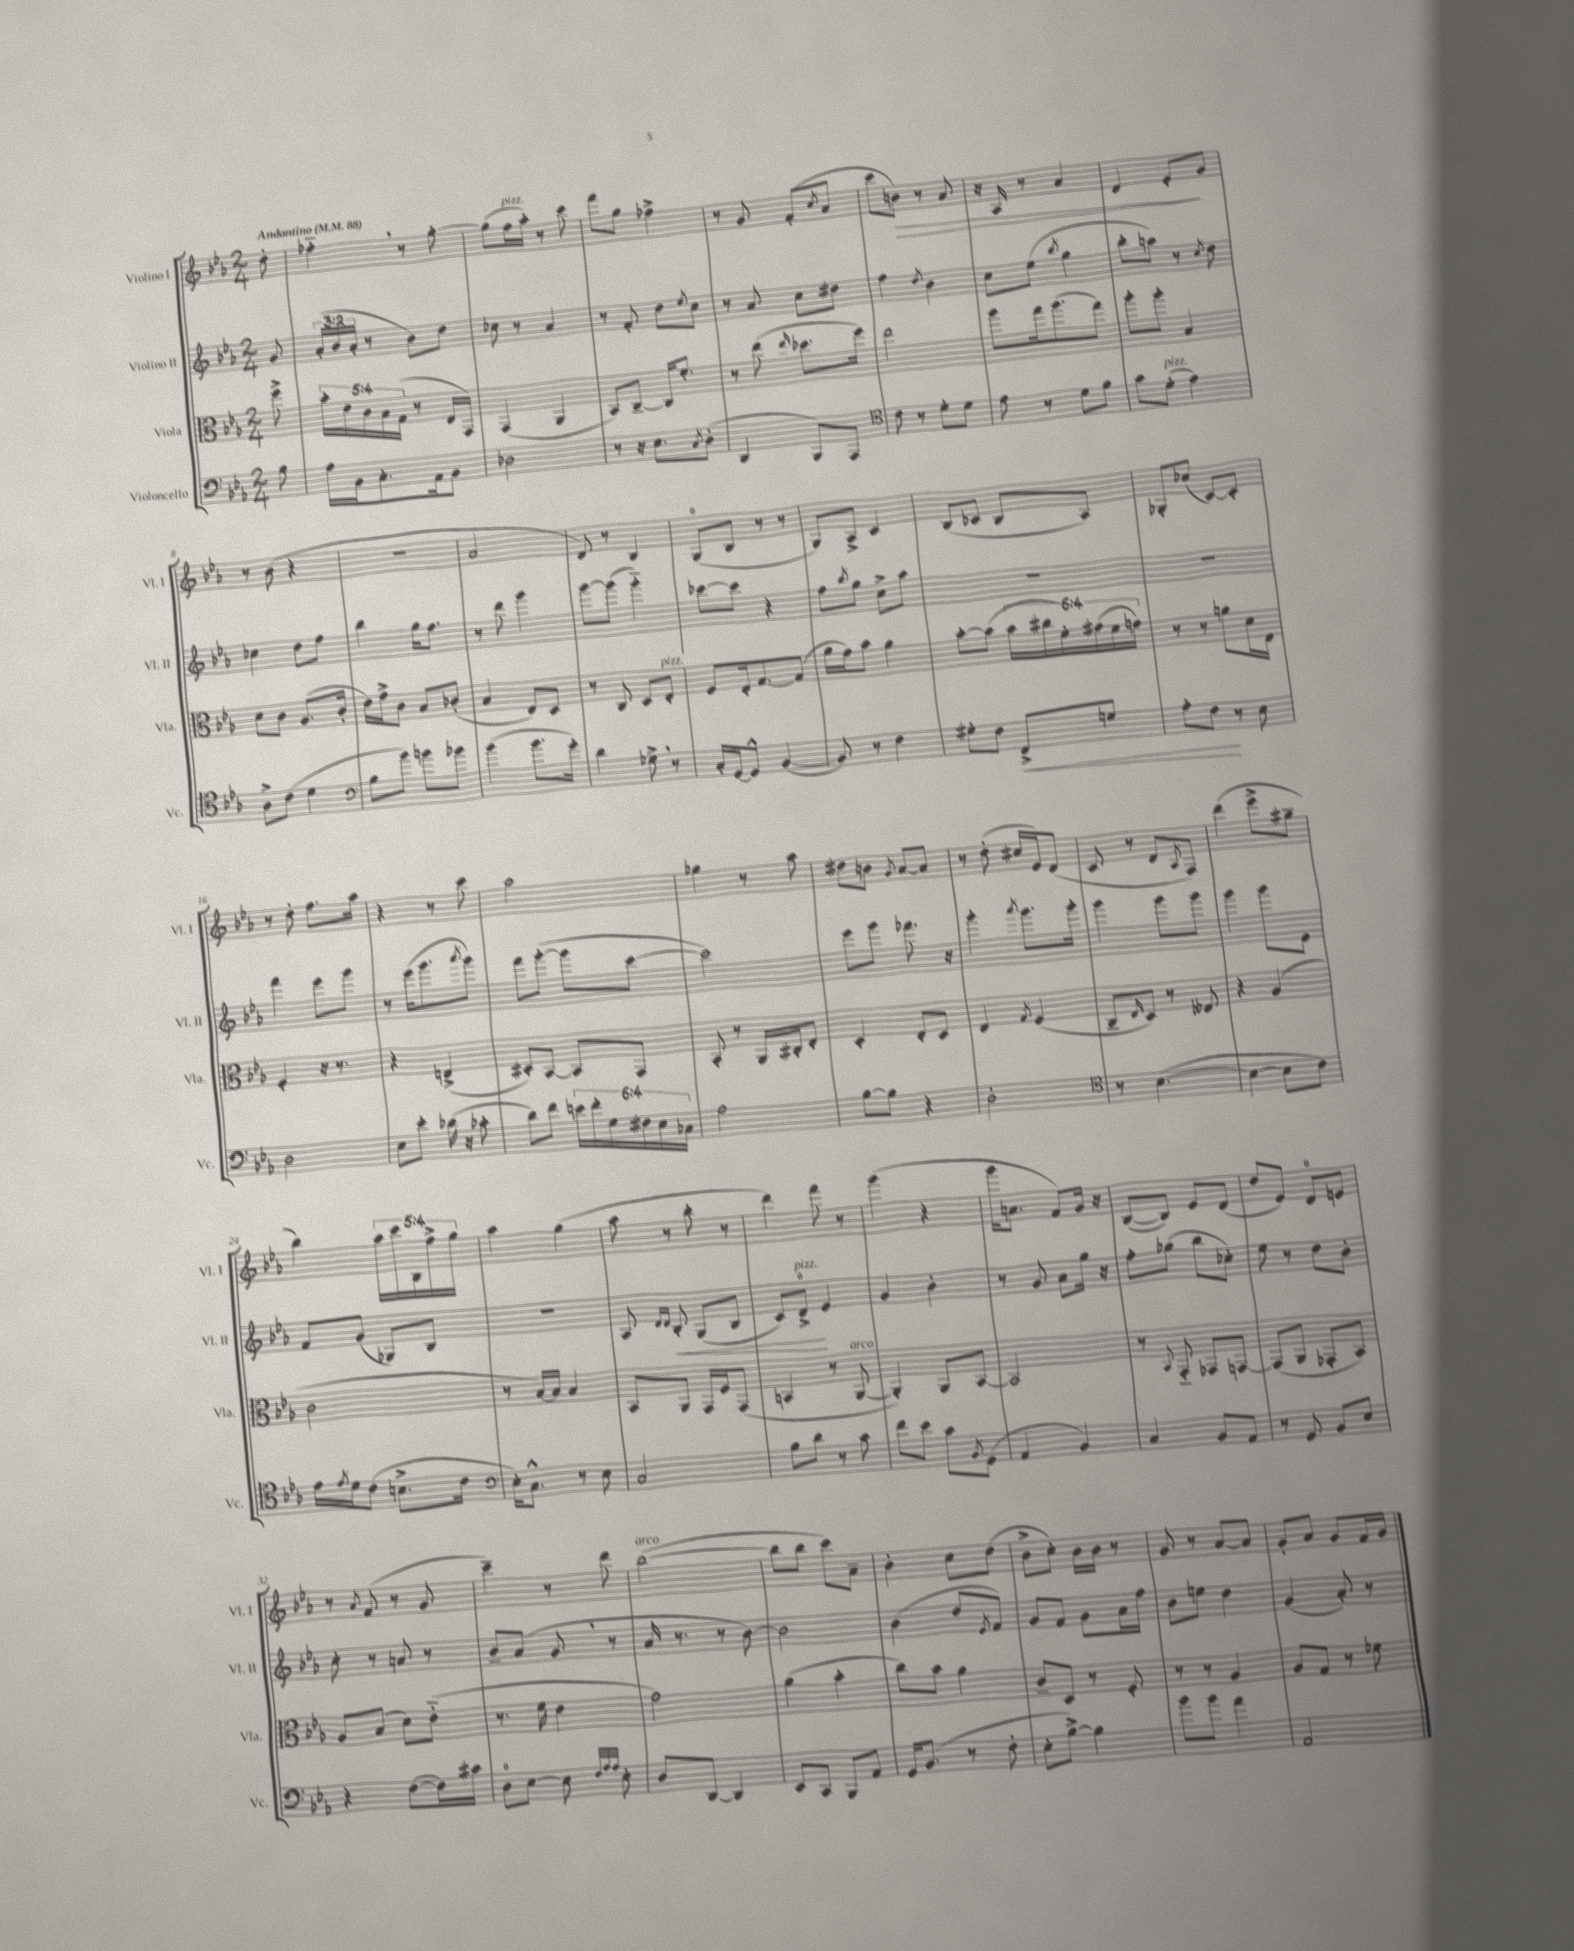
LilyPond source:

<<
\new StaffGroup <<
\new Staff = "s0" \with { instrumentName = "Violino I" shortInstrumentName = "Vl. I" } {
    \clef treble \key ees \major \numericTimeSignature \time 2/4 \override Staff.TupletNumber.text = #tuplet-number::calc-fraction-text \partial 8 \tempo "Andantino" 4 = 88
    d''8-. |
    fes''4-_ \breathe r8 g''8~-. |
    g''8( f''16^\markup { \italic "pizz." } aes''16-.) r8 c'''8 |
    f'''8 g''8 fes''4-> |
    r8 g'8 f'8-.( \acciaccatura { c''8 } aes'8 |
    c'''8 b'8\>) r8 aes'8 |
    r16 aes16 r8 aes'4 |
    d'4 ees'8-.\! g'8 |
    r8 bes'8( r4 |
    r2 |
    aes'2 |
    d'8) r8 bes4 |
    g8-0( bes8 r8 r8 |
    g8) aes8-> c'4 |
    bes8( ces'8 bes8 aes8) |
    ges8-. ces''8( c'8~) c'8-. |
    r8 d''8-. f''8. aes''16 |
    r4 r8 c'''8 |
    aes''2 |
    ges''4 r8 aes''8 |
    dis''8 b'8 \acciaccatura { g'8 } aes'8~ aes'8 |
    r8 d''8-.( cis''16 ees'16) d'8( |
    c'8 r8 d'8 \acciaccatura { aes8 } f8) |
    d'''4( ees'''8-> gis''8-- |
    bes''4) \tuplet 5/4 { aes''16 c'''16 bes16 f''16-> g''16 } |
    aes''4 g''4( |
    aes''8 r8 bes''8-. r8 |
    d'''4) f'''8 r8 |
    g'''4( r4 |
    g'''16 a'8. f'8) g'16 r16 |
    bes8~( bes8) ees'8 d'8( |
    d''8 ees'8) d'8-0 e'8 |
    r8 \acciaccatura { aes'8 } f'8( r8 g'8 |
    c'''4--) r8 d'''8 |
    bes''2~^\markup { \italic "arco" }( |
    bes''8 bes''8 c'''8) aes'8-- |
    bes'4-. c''8 d''8( |
    bes'8-> c''8-.) bes'16 bes'16 r8 |
    g'8 r8 aes'8~ aes'8 |
    g'8-. aes'8 g'8 f'16 g'16 \bar "|." |
}
\new Staff = "s1" \with { instrumentName = "Violino II" shortInstrumentName = "Vl. II" } {
    \clef treble \key ees \major \numericTimeSignature \time 2/4 \override Staff.TupletNumber.text = #tuplet-number::calc-fraction-text \partial 8
    g'8 |
    \tuplet 3/2 { aes'16-.( bes'16 aes'16-. } r8 bes'8) d''8 |
    ces''8 r8 aes'4 |
    r8 f'8-. d''8 \acciaccatura { ees''8 } c''8 |
    r8 aes'8 c''8 dis''8 |
    f''4 \acciaccatura { d''8 } bes'4 |
    c''8 ees''8( \acciaccatura { bes''8 } g''4 |
    bes''8-. a''8) r8 \acciaccatura { c''8 } d''8 |
    ces''4 d''8 f''8 |
    bes''4 g''16 f''8. |
    r8 d'''8 g'''4 |
    g'''8~ g'''8( g'''4-_) |
    ces'''8~ ces'''8 r4 |
    f''8 \acciaccatura { bes''8 } g''8 c''8-> aes''8 |
    R2 |
    R2 |
    f'''4 ees'''8 g'''8 |
    r8 ees'''16( g'''8. \acciaccatura { aes'''8 } g'''8) |
    f'''8 g'''8~-.( g'''8 c'''8~ |
    c'''2) |
    ees'''8 g'''8 fes'''8. r16 |
    g'''4-. \acciaccatura { aes'''8 } g'''8. g'''16-. |
    g'''4 g'''8 g'''8 |
    g'''4 g'''8 ees'8 |
    f'8 g'8( ges8) bes8 |
    R2 |
    aes8 \grace { d'16 d'16 } bes8-.\< g8( bes8 |
    c'8) d'8-0->\!^\markup { \italic "pizz." } ees'4 |
    g'4 bes'4-. |
    r8 g'8 aes'8 g''16 r16 |
    f''8-. ges''8( bes''8 ces''8-.) |
    ees''8 r8 d''8 bes'8-. |
    c''8-. r8 a'8 r8 |
    bes'8-- aes'8( g'8 \breathe r8 |
    aes'16 r8. r8 bes'8~) |
    bes'2 |
    bes'4( d''8 \acciaccatura { ees'8 } f'8) |
    g'8 f'8 g'8 aes'16 f''16 |
    bes'8 e''8 d''4 |
    g'4( aes'8-.) r8 \bar "|." |
}
\new Staff = "s2" \with { instrumentName = "Viola" shortInstrumentName = "Vla." } {
    \clef alto \key ees \major \numericTimeSignature \time 2/4 \override Staff.TupletNumber.text = #tuplet-number::calc-fraction-text \partial 8
    f''8-> |
    \tuplet 5/4 { bes'16-. ees'16 c'16 bes16 g16( } r8 ees16 g,16) |
    g,4( aes,4 |
    bes,8) c8~-- c16 f'8.-. |
    r8 ees''8( \grace { ees''16 } des''8. f''16) |
    ees''2 |
    aes''8 g''16 aes''8.( g''8) |
    aes''8-. aes''8-. bes4 |
    d'8 c'8 aes8.( c'16-. |
    ees'16) g'16-> c'8 bes8 ces'8-.( |
    bes4 ees8) d8 |
    r8 c8 d8 ees8-.^\markup { \italic "pizz." } |
    f8 ees16-. g8.~ g8( |
    aes'16 g'16) bes'8 aes'4 |
    bes'8~-. bes'8( \tuplet 6/4 { bes'16 cis''16 f'16-.) gis'16( f'16 g'16) } |
    r8 r8 a'8 d'16 ees16 |
    f4-. r16 r8. |
    r4 e4->( |
    dis8-.) bes,8~ bes,8 g,8 |
    bes,8-. r8 aes,16 cis16-. ees8-. |
    d4-. ees8-. d8 |
    ees4 \acciaccatura { g8 } f4( |
    c8-- \grace { ees16 } d8) r8 eeses8 |
    r4 aes4( |
    c'2 |
    r8 bes16~) bes16 bes4 |
    bes,8 aes,8 g,16 f16 g,8( |
    b,4 r8 aes,8~^\markup { \italic "arco" } |
    aes,4-.) aes,8 bes,8~ |
    bes,2 |
    r8 \appoggiatura { bes,8 } g,8-_ ges,8 g,8~ |
    g,8( aes,8 ges,8-. bes,8) |
    aes8 bes8( d'8) ees'8-_( |
    r8. f'16 ees'4 |
    g'2) |
    aes'4( bes'4-. |
    c''8) bes'8 aes'4 |
    c'8-- d8 r8 f8-. |
    r8 r8 aes4 |
    aes8 g8 r8 fes'8 \bar "|." |
}
\new Staff = "s3" \with { instrumentName = "Violoncello" shortInstrumentName = "Vc." } {
    \clef bass \key ees \major \numericTimeSignature \time 2/4 \override Staff.TupletNumber.text = #tuplet-number::calc-fraction-text \partial 8
    bes8 |
    aes16 bes,16 c8.-. aes,16 bes,8 |
    des2 |
    r8 r16 ees8. \acciaccatura { c8 } d8-.( |
    d,4 bes,,8) aes,,8 |
    \clef tenor c'8 r8 d'8-. d'8 |
    ees'8 r8 d'8 f'8 |
    g'8 d'8-.^\markup { \italic "pizz." }( ees'4) |
    aes8-> c'8( d'4 |
    \clef bass bes8 bes'8) b'8 bes'8 |
    bes'4( bes'8. g'16-.) |
    d'4 ges8-> \breathe r8 |
    c16-. g,16~ g,8-^ bes,4~( |
    bes,8) r8 f4 |
    gis8-. f8 f,8->\< g8 |
    aes8-. f8\! r8 ees8 |
    d2 |
    ees8 ees'8-. des'16( r16 ces'8-. |
    d'8) f'8 \tuplet 6/4 { e'16 f'16-. g16 fis16 ees16 ces16 } |
    aes2 |
    bes8~ bes8 r4 |
    d2-. |
    \clef tenor r8 bes4.~( |
    bes4~ bes8 c'8) |
    ees'16 \acciaccatura { ees'8 } d'16 c'8( b8.-> c'16 |
    \clef bass ees16-.) c8.-^ r8 ees8 |
    c2 |
    bes8 d'8 r8 c'8 |
    f'8 ees'8 c'8 \acciaccatura { bes,8 } g,8( |
    aes,4 bes,4) |
    c4 bes,8 aes,8 |
    r8 g,8 bes,8 ees8 |
    r4 f8~( f16) cis'16 |
    d8-0 ees8~ ees8 \grace { f32 aes32 aes32 } ees8-. |
    d8 d,8~ d,4 |
    ees,8 c,8 bes,,8 aes,8 |
    g,16 bes,8.( r8 f8-. |
    ees8-. bes8~->) bes4 |
    bes'8 bes'8 aes'4 |
    aes,2 \bar "|." |
}
>>
>>
